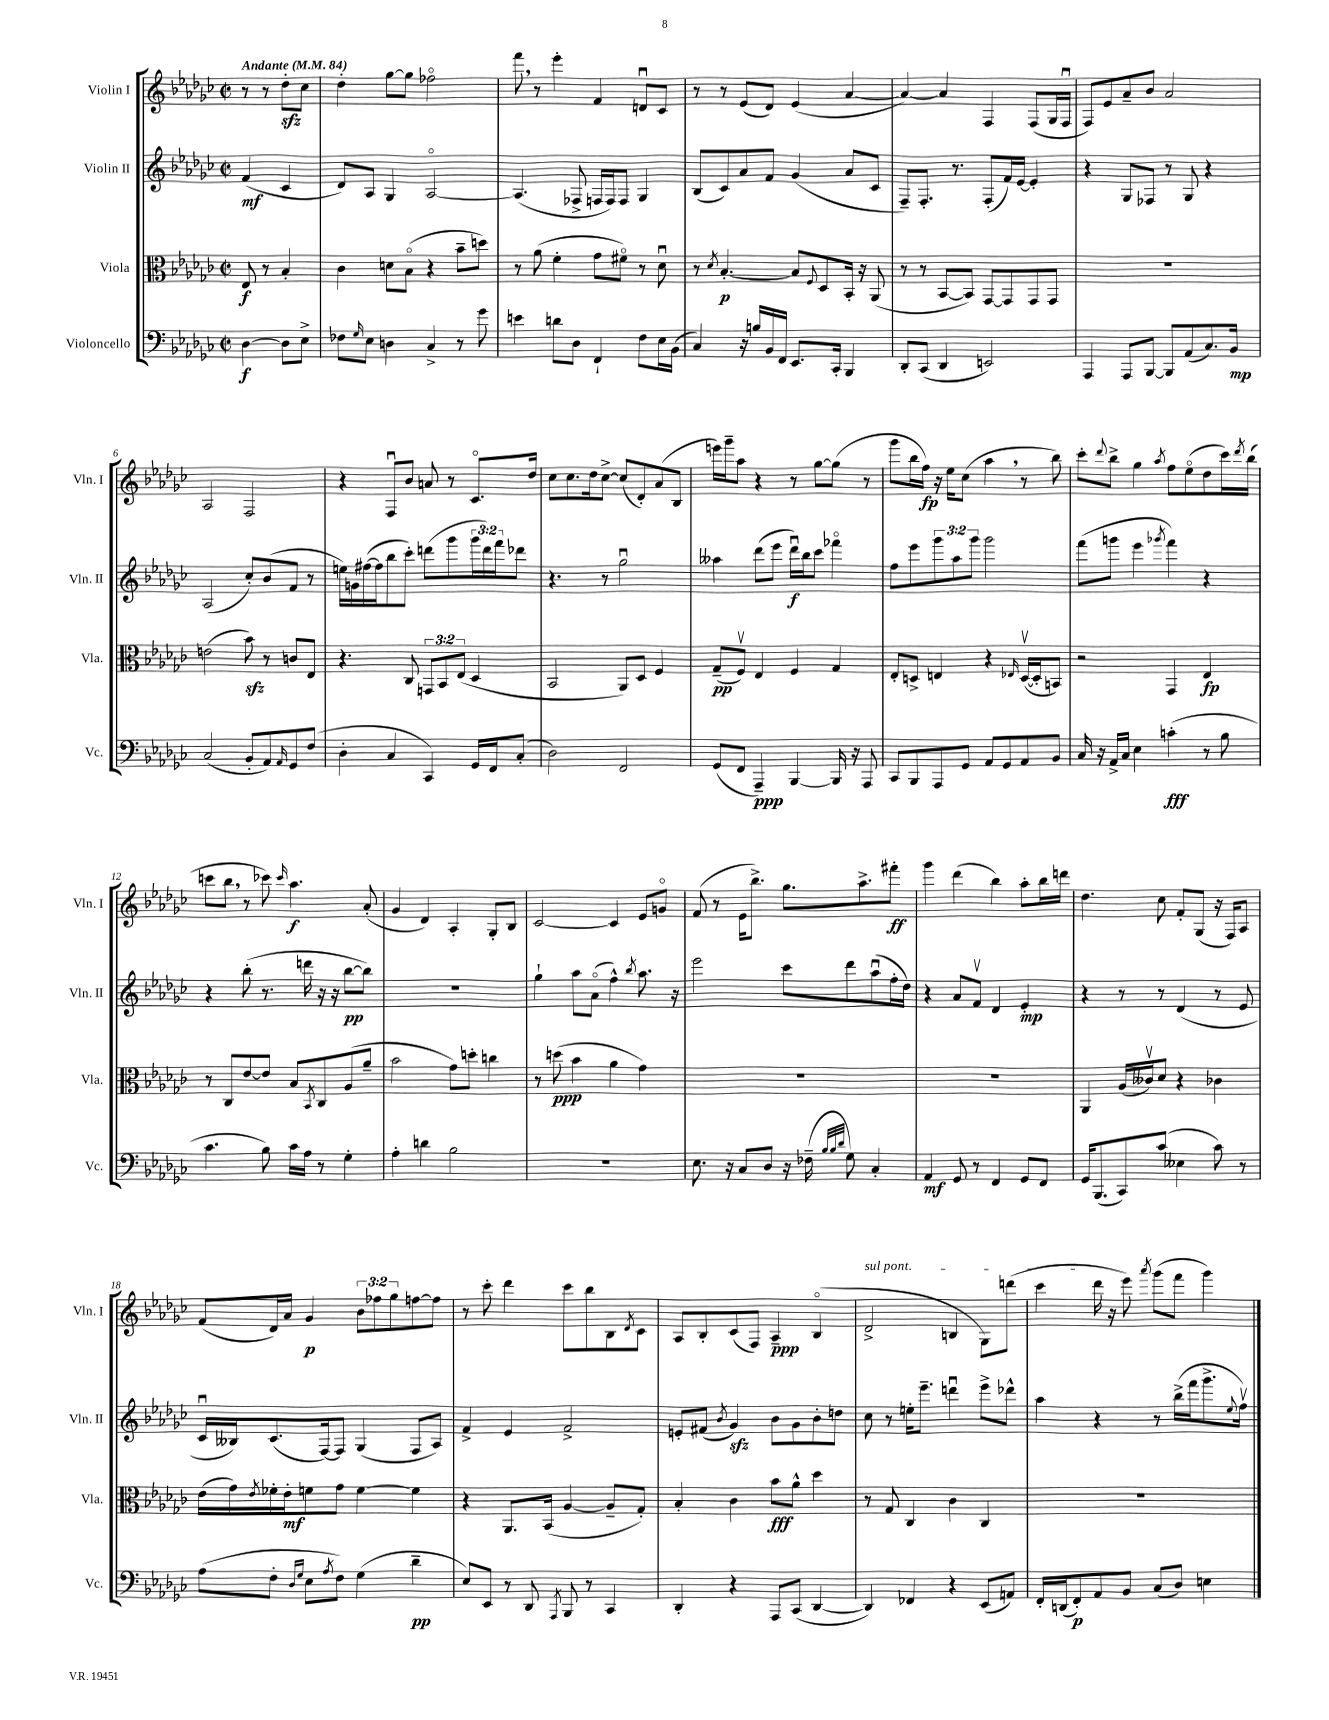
<<
\new StaffGroup <<
\new Staff = "s0" \with { instrumentName = "Violin I" shortInstrumentName = "Vln. I" } {
    \clef treble \key ges \major \defaultTimeSignature \time 2/2 \override Staff.TupletNumber.text = #tuplet-number::calc-fraction-text \partial 2 \tempo "Andante" 4 = 84
    r8 r8 des''8-.\sfz ces''8 |
    des''4-. ges''8~ ges''8 fes''2\flageolet |
    f'''8 \breathe r8 ees'''4-. f'4 d'8\downbow ces'8 |
    r8 r8 ees'8( des'8) ees'4( aes'4~ |
    aes'4~) aes'4 f4 f8( ges16 f16\downbow |
    f8) ees'8 aes'8-- bes'8 aes'2 |
    aes2 f2 |
    r4 f8\downbow bes'8 a'8 r8 ces'8.\flageolet des''16 |
    ces''8 ces''8. des''16 ces''8~-> ces''8( des'8-.) aes'8( bes8 |
    e'''16) ges'''16-- aes''8 r4 r8 ges''8~ ges''8( r8 |
    ges'''8 bes''16 f''16\fp) r16 ees''16 ces''8( aes''4 \breathe r8 bes''8) |
    ces'''8-. \appoggiatura { des'''8 } bes''8-> ges''4 \acciaccatura { aes''8 } f''8 ees''8\flageolet( des''8 ces'''16) \acciaccatura { des'''8 } bes''16( |
    c'''8 bes''8 \breathe r8 ces'''8) \grace { ces'''16 } aes''4.\f aes'8-.( |
    ges'4 des'4) aes4-. ges8-. bes8 |
    ces'2~ ces'4 ees'8 g'8\flageolet |
    f'8( r8 ees'16 bes''8.->) ges''8. aes''8.-> fis'''8-.\ff |
    ges'''4 des'''4( bes''4) aes''8-. bes''16 d'''16 |
    des''4. ces''8 f'8-. ges8( r16 f16) aes8 |
    f'8( des'16) aes'16 ges'4\p \tuplet 3/2 { bes'8 fes''8 ges''8 } f''8~ f''8 |
    r8 ces'''8-. des'''4 ces'''8 bes''8 bes8 \acciaccatura { des'8 } ces'8 |
    aes8 bes8-. ces'8( f8) aes4--\ppp bes4\flageolet( |
    \once \override TextSpanner.bound-details.left.text = \markup { \italic "sul pont." } des'2->\startTextSpan b4 ges8) d'''8( |
    ces'''4 des'''16\stopTextSpan r16 ees'''8) \acciaccatura { aes'''8 } ges'''8( f'''8 ges'''4) \bar "|." |
}
\new Staff = "s1" \with { instrumentName = "Violin II" shortInstrumentName = "Vln. II" } {
    \clef treble \key ges \major \defaultTimeSignature \time 2/2 \override Staff.TupletNumber.text = #tuplet-number::calc-fraction-text \partial 2
    f'4\mf( ces'4 |
    des'8) aes8 ges4 aes2~\flageolet |
    aes4.( fes8-> f16 f16) f8 ges4 |
    bes8( ces'8) aes'8 f'8 ges'4( aes'8 ces'8 |
    f8--) f8.-. r8. f8-.( f'16) ees'16~ ees'4-. |
    r4 ges8 fes8 r8 ges8 r4 |
    aes2( ces''8-.) bes'8( f'8 r8 |
    e''16) g'16 fis''16~( fis''16 bes''8 ces'''8-.) d'''8( ges'''8 \tuplet 3/2 { ges'''16 d'''16) f'''16 } des'''8 |
    r4. r8 ges''2\downbow |
    aeses''4 des'''8( ees'''8 des'''16\downbow\f) bes''16 ces'''8 fes'''4\flageolet |
    f''8 ees'''8 \tuplet 3/2 { ges'''8 aes''8 ges'''8 } ges'''2 |
    f'''8( g'''8 ees'''4 \acciaccatura { ges'''8 } f'''4) r4 |
    r4 bes''8-.( r8. d'''16 r16 r16 bes''8~\pp bes''8) |
    R1 |
    ges''4-! aes''8 aes'8\flageolet( f''4-^) \acciaccatura { bes''8 } aes''8. r16 |
    ees'''2 ces'''8 des'''8 aes''8\downbow( f''16-. des''16) |
    r4 aes'8 f'8\upbow des'4 ees'4-.\mp |
    r4 r8 r8 des'4( r8 ees'8 |
    ces'16\downbow beses16) ces'8.( f16~) f8 ges4( f8 aes8) |
    f'4-> ees'4 f'2-> |
    e'8-. fis'8( \acciaccatura { bes'8 } ges'4\sfz) bes'8 ges'8 bes'8-. d''8 |
    ces''8 r8 e''16-. ees'''8.-- d'''4\downbow ees'''8-> des'''8-^ |
    aes''4 r4 r8 bes''16->( f'''16 ges'''8.-> \appoggiatura { ees''8 } f''16\upbow) \bar "|." |
}
\new Staff = "s2" \with { instrumentName = "Viola" shortInstrumentName = "Vla." } {
    \clef alto \key ges \major \defaultTimeSignature \time 2/2 \override Staff.TupletNumber.text = #tuplet-number::calc-fraction-text \partial 2
    ees8\f r8 bes4-. |
    ces'4 d'8 bes8\flageolet( r4 bes'8-- d''8) |
    r8 aes'8( f'4-. ges'8 fis'8\flageolet) r8 des'8\downbow |
    r8 \acciaccatura { des'8 } bes4.~-.\p bes8 \appoggiatura { f8 } des8 bes,16-. r16 aes,8( |
    r8 r8 bes,8~ bes,8) ges,8~ ges,8 ges,8 ges,8 |
    R1 |
    e'2( bes'8\sfz) r8 c'8 ees8 |
    r4. ces8 \tuplet 3/2 { g,8 bes,8 ees8( } des4 |
    bes,2 aes,8) des8 f4 |
    ges8--\pp( f8\upbow) ees4 f4 ges4 |
    ees8-. d8-> e4 r4 \grace { ees16 } d16~\upbow( d16-. b,8) |
    r2 ges,4 ees4\fp |
    r8 ces8 ees'8~ ees'8 bes8 \acciaccatura { bes,8 } ces8 aes8( aes'8-- |
    bes'2 ges'8) d''8-. c''4 |
    r8 d''8\ppp( bes'4 aes'4 ges'4) |
    R1 |
    R1 |
    aes,4 aes16( ceses'16\upbow) des'8 r4 ces'4 |
    ees'16( ges'16) \acciaccatura { ees'8 } fes'16-. ees'16-.\mf f'8 ges'8 f'4~ f'4 |
    r4 aes,8. bes,16( aes4~ aes8-- ges8-.) |
    bes4-. ces'4 bes'8\fff aes'8-^ des''4 |
    r8 ges8 ces4 ces'4 ces4 |
    R1 \bar "|." |
}
\new Staff = "s3" \with { instrumentName = "Violoncello" shortInstrumentName = "Vc." } {
    \clef bass \key ges \major \defaultTimeSignature \time 2/2 \partial 2
    des4~\f des8 ees8-> |
    fes8 \grace { ges16 } ees8 d4 ces4-> r8 ges'8 |
    e'4 d'8 des8 f,4-! f8 ees16 bes,16( |
    ces4) r16 b16 bes,16 f,16 ees,8. ces,16-. bes,,4 |
    des,8-. ces,8( des,4 e,2) |
    aes,,4 aes,,8 bes,,8~ bes,,8 aes,8( ces8.) bes,16\mp |
    ces2( bes,8-. aes,8) \grace { aes,16 } ges,8 f8( |
    des4-. ces4 ces,4) ges,16 f,16 ces8-.( |
    des2) f,2 |
    ges,8( f,8 aes,,4--\ppp) bes,,4~ bes,,16 r16 aes,,8 |
    ces,8 bes,,8 aes,,8 ges,8 aes,8 ges,8 aes,8 bes,8 |
    ces16 r16 aes,16-> ces16 ees4 c'4-.\fff( r8 bes8 |
    ces'4. bes8) ces'16 aes16 r8 ges4-. |
    aes4-. d'4 bes2 |
    R1 |
    ees8. r16 ces8 des8 r16 fes16--( \grace { bes32 bes32 des'32 } ges8) ces4-. |
    aes,4\mf ges,8 r8 f,4 ges,8 f,8 |
    ges,16 bes,,8.( ces,8) ces'8( eeses4 ces'8) r8 |
    aes8( f8-. \grace { des16 ges16 } ees8 \acciaccatura { aes8 } f8) ges4( des'4--\pp |
    ees8) ees,8 r8 des,8 \acciaccatura { aes,,8 } bes,,8 r8 ces,4 |
    des,4-. r4 aes,,8 ces,8( des,4~ |
    des,4) fes,4 r4 ees,8( a,8) |
    f,16-. d,16( f,8-.\p) aes,8 bes,8 ces8( des8) e4 \bar "|." |
}
>>
>>
